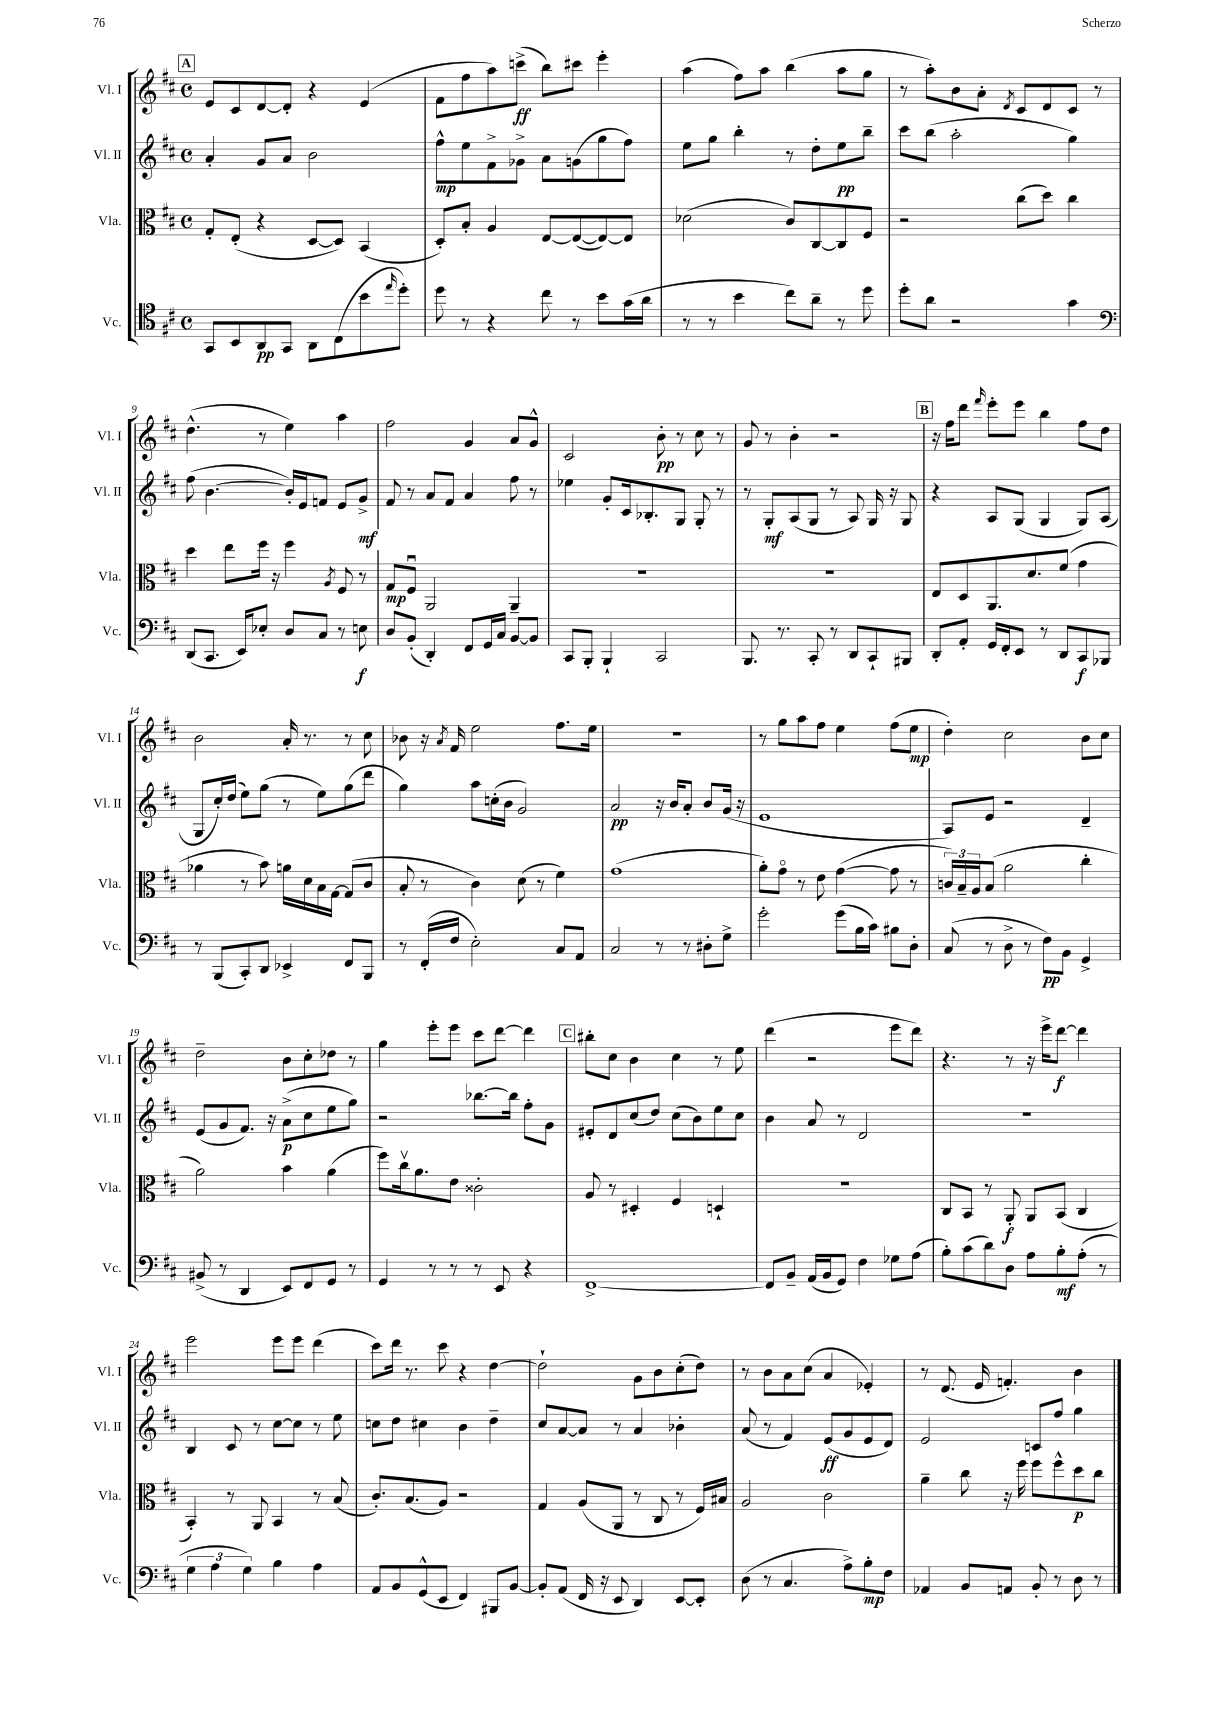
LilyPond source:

<<
\new StaffGroup <<
\new Staff = "s0" \with { instrumentName = "Vl. I" shortInstrumentName = "Vl. I" } {
    \clef treble \key d \major \defaultTimeSignature \time 4/4
    \mark \markup { \box "A" } e'8 cis'8 d'8~ d'8-. r4 e'4( |
    fis'8 fis''8 a''8) c'''8->\ff( b''8) cis'''8 e'''4-. |
    a''4( fis''8) a''8 b''4( a''8 g''8 |
    r8 a''8-.) b'8 a'8-. \acciaccatura { d'8 } cis'8 d'8 cis'8 r8 |
    d''4.-^( r8 e''4) a''4 |
    fis''2 g'4 a'8 g'8-^ |
    cis'2 b'8-.\pp r8 cis''8 r8 |
    g'8 r8 b'4-. r2 |
    \mark \markup { \box "B" } r16 fis''16 d'''8 \grace { fis'''16 } e'''8-. e'''8 b''4 fis''8 d''8 |
    b'2 a'16-. r8. r8 cis''8 |
    bes'8 r16 \acciaccatura { a'8 } fis'16 e''2 fis''8. e''16 |
    R1 |
    r8 g''8 a''8 fis''8 e''4 fis''8( e''8\mp |
    d''4-.) cis''2 b'8 cis''8 |
    d''2-- b'8 cis''8-. des''8 r8 |
    g''4 e'''8-. e'''8 cis'''8 d'''8~ d'''4 |
    \mark \markup { \box "C" } bis''8-. cis''8 b'4 cis''4 r8 e''8 |
    d'''4( r2 e'''8 d'''8) |
    r4. r8 r16 e'''16-> d'''8~\f d'''4 |
    e'''2 e'''8 e'''8 d'''4( |
    cis'''8) d'''16 r8. cis'''8 r4 d''4~ |
    d''2-! g'8 b'8 cis''8-.( d''8) |
    r8 b'8 a'8 cis''8( a'4 ees'4-.) |
    r8 d'8.( e'16 f'4.-.) b'4 \bar "|." |
}
\new Staff = "s1" \with { instrumentName = "Vl. II" shortInstrumentName = "Vl. II" } {
    \clef treble \key d \major \defaultTimeSignature \time 4/4
    \mark \markup { \box "A" } a'4-. g'8 a'8 b'2 |
    fis''8-^\mp e''8 fis'8-> ges'8-> a'8 g'8( g''8 fis''8) |
    e''8 g''8 b''4-. r8 d''8-. e''8\pp b''8-- |
    cis'''8 b''8( a''2-. g''4) |
    fis''8( b'4.~ b'16-.) e'16 f'8 e'8 g'8->\mf |
    fis'8 r8 a'8 fis'8 a'4 fis''8 r8 |
    ees''4 g'8-. cis'16 bes8.-. g8 g8-. r8 |
    r8 g8-.\mf a8( g8 r8 a8) g16 r16 g8 |
    \mark \markup { \box "B" } r4 a8 g8( g4 g8) a8( |
    g8 cis''16-.) d''16( e''8) g''8( r8 e''8) g''8( d'''8 |
    g''4) a''8 c''16-.( b'16 g'2) |
    a'2\pp r16 b'16 a'8-. b'8 g'16( r16 |
    e'1 |
    a8) e'8 r2 d'4-- |
    e'8( g'8 fis'8.) r16 a'8->\p( cis''8 e''8 g''8) |
    r2 bes''8.~ bes''16 fis''8-. g'8 |
    \mark \markup { \box "C" } eis'8-. d'8 cis''8( d''8) cis''8( b'8) e''8 cis''8 |
    b'4 a'8 r8 d'2 |
    R1 |
    b4 cis'8 r8 cis''8~ cis''8 r8 e''8 |
    c''8 d''8 cis''4 b'4 d''4-- |
    cis''8 a'8~ a'8 r8 a'4 bes'4-. |
    a'8( r8 fis'4) e'8\ff( g'8 e'8 d'8) |
    e'2 c'8 fis''8 g''4 \bar "|." |
}
\new Staff = "s2" \with { instrumentName = "Vla." shortInstrumentName = "Vla." } {
    \clef alto \key d \major \defaultTimeSignature \time 4/4
    \mark \markup { \box "A" } g8-. e8-.( r4 d8~ d8) b,4( |
    d8-.) b8-. a4 e8~ e8~( e8~) e8 |
    des'2( cis'8) cis8~ cis8 fis8 |
    r2 cis''8( d''8) cis''4 |
    d''4 e''8 fis''16 r16 fis''4 \acciaccatura { a8 } fis8 r8 |
    g8\mp fis8\downbow a,2 a,4-- |
    R1 |
    R1 |
    \mark \markup { \box "B" } e8 d8 a,8. d'8. fis'8( g'4 |
    aes'4 r8 b'8) a'16 d'16 b16 g16~ g8( cis'8 |
    b8-. r8 cis'4) d'8( r8 fis'4) |
    g'1( |
    a'8-.) g'8\flageolet r8 e'8 g'4~( g'8 r8 |
    \tuplet 3/2 { c'16) b16-- a16 } b8( a'2 cis''4-. |
    a'2) b'4 a'4( |
    fis''8) cis''16\upbow a'8. e'8 cisis'2-. |
    \mark \markup { \box "C" } a8 r8 dis4-. fis4 d4-! |
    R1 |
    cis8 b,8 r8 a,8-.\f a,8 b,8( cis4 |
    b,4-.) r8 a,8 b,4 r8 b8( |
    cis'8.-.) b8.( a8) r2 |
    g4 a8( a,8 r8 cis8 r8 fis16) bis16 |
    a2 cis'2 |
    a'4-- cis''8 r16 fis''16 fis''8 fis''8-^ d''8\p cis''8 \bar "|." |
}
\new Staff = "s3" \with { instrumentName = "Vc." shortInstrumentName = "Vc." } {
    \clef tenor \key d \major \defaultTimeSignature \time 4/4
    \mark \markup { \box "A" } g,8 b,8 a,8\pp g,8 a,8 cis8( b'8 \grace { e''16 } d''8-.) |
    d''8 r8 r4 cis''8 r8 b'8 g'16( a'16 |
    r8 r8 b'4 cis''8) a'8-- r8 d''8 |
    d''8-. a'8 r2 g'4 |
    \clef bass d,8( cis,8. e,16) ees8-. d8 cis8 r8 e8\f |
    d8 b,8-.( d,4-.) fis,8 g,16 cis16 b,8~ b,8 |
    cis,8 b,,8-. b,,4-! cis,2 |
    b,,8. r8. cis,8-. r8 d,8 cis,8-! bis,,8 |
    \mark \markup { \box "B" } d,8-. a,8-. g,16 fis,16-. e,8 r8 d,8 cis,8\f bes,,8 |
    r8 b,,8( cis,8-.) d,8 ees,4-> fis,8 b,,8 |
    r8 fis,16-.( fis16 e2-.) cis8 a,8 |
    cis2 r8 r8 dis8-. g8-> |
    g'2-. g'8( b16 cis'16) bis8 d8-. |
    cis8( r8 d8-> r8 fis8\pp) b,8 g,4-> |
    bis,8->( r8 d,4 e,8) fis,8 g,8 r8 |
    g,4 r8 r8 r8 e,8 r4 |
    \mark \markup { \box "C" } fis,1~-> |
    fis,8 b,8-- a,16( b,16 g,8) fis4 ges8 a8( |
    b8-.) cis'8( d'8) d8 a8 b8-.\mf a8-.( r8 |
    \tuplet 3/2 { g4 a4 g4) } b4 a4 |
    a,8 b,8 g,8-^( e,8 fis,4) bis,,8 b,8~ |
    b,8-. a,8( fis,16 r16 e,8 d,4) e,8~ e,8-. |
    d8( r8 cis4. a8->) b8-.\mp fis8 |
    aes,4 b,8 a,8 b,8-. r8 d8 r8 \bar "|." |
}
>>
>>
\layout { \context { \Score currentBarNumber = #5 } }
